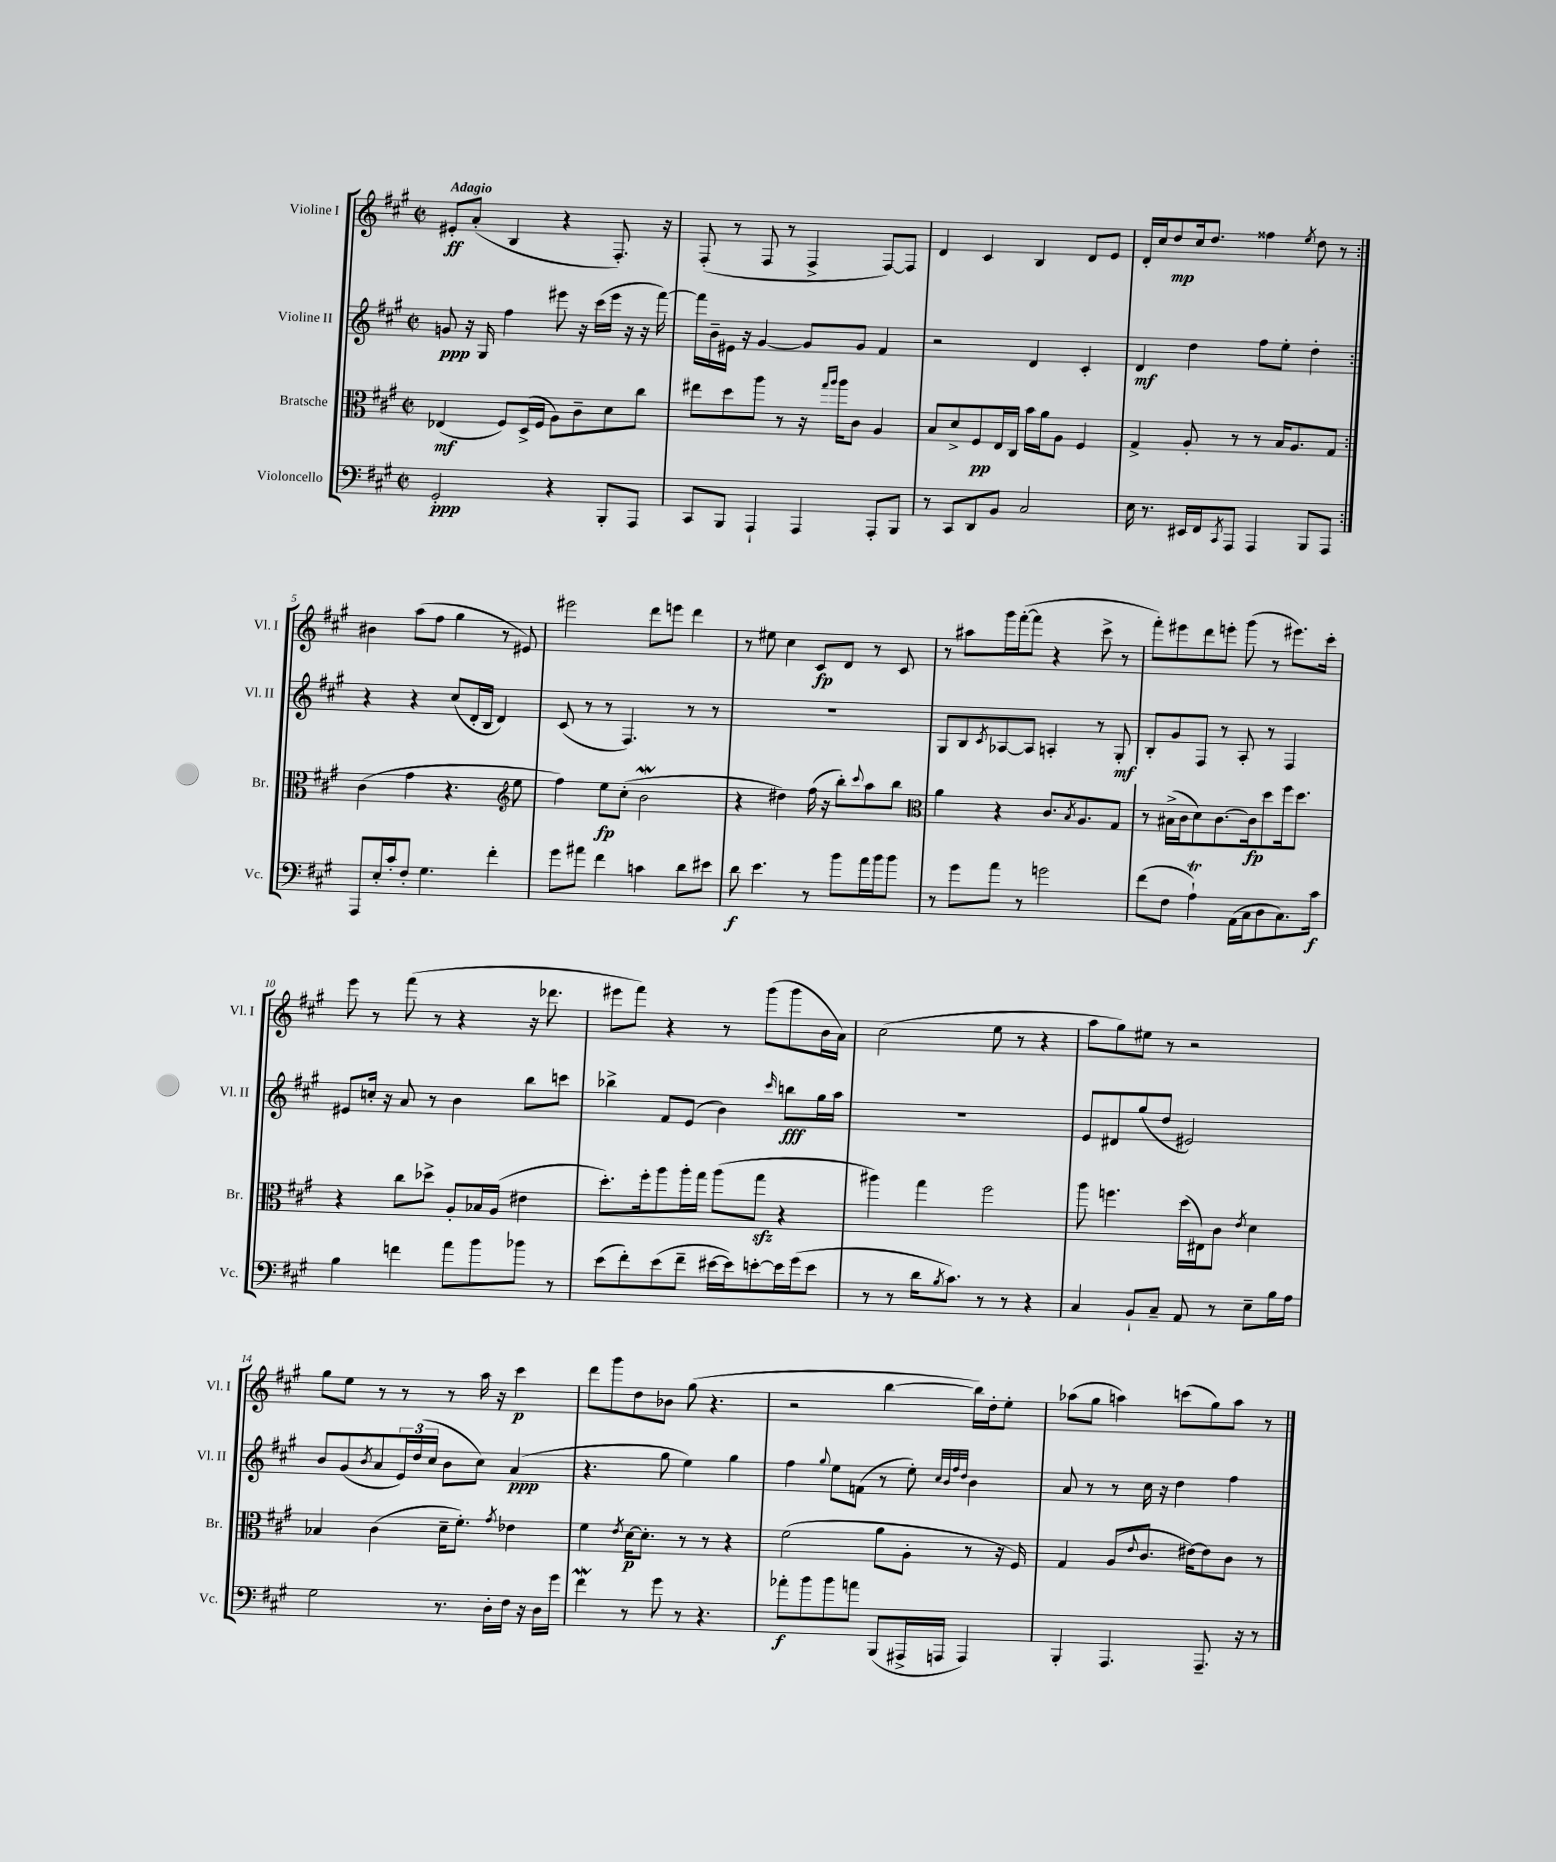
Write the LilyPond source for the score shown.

<<
\new StaffGroup <<
\new Staff = "s0" \with { instrumentName = "Violine I" shortInstrumentName = "Vl. I" } {
    \clef treble \key a \major \defaultTimeSignature \time 2/2 \tempo "Adagio"
    \repeat volta 2 { eis'8-.\ff a'8-.( b4 r4 fis8.-.) r16 |
    fis8-.( r8 fis8 r8 fis4-> fis8~) fis8 |
    d'4 cis'4 b4 d'8 e'8 |
    d'16-. cis''16 d''8\mp cis''16 d''8. fisis''4 \acciaccatura { e''8 } d''8 r8 | }
    bis'4 a''8( fis''8 gis''4 r8 eis'8) |
    eis'''2 d'''8 e'''8 d'''4 |
    r8 eis''8 cis''4 cis'8\fp d'8 r8 cis'8 |
    r8 ais''8 gis'''16 fis'''16~-.( fis'''8 r4 cis'''8-> r8 |
    fis'''8-.) eis'''8 d'''8 e'''8-. gis'''8( r8 eis'''8.) cis'''16-. |
    e'''8 r8 fis'''8( r8 r4 r16 des'''8. |
    eis'''8 fis'''8) r4 r8 gis'''8( gis'''8 b'16 a'16) |
    cis''2( e''8 r8 r4 |
    a''8 gis''8) eis''8 r8 r2 |
    gis''8 e''8 r8 r8 r8 a''16 r16 cis'''4\p |
    d'''8 gis'''8 d''8 bes'8 gis''8( r4. |
    r2 b''4~ b''16) d''16-. e''8-. |
    aes''8( gis''8 a''4) c'''8( gis''8) a''8 r8 \bar "|." |
}
\new Staff = "s1" \with { instrumentName = "Violine II" shortInstrumentName = "Vl. II" } {
    \clef treble \key a \major \defaultTimeSignature \time 2/2
    \repeat volta 2 { g'8\ppp r16 gis16 fis''4 eis'''8 r16 cis'''16( eis'''16 r16 r16 fis'''16~) |
    fis'''16 b'16-- eis'16 r16 gis'4~ gis'8 gis'8 fis'4 |
    r2 d'4 cis'4-. |
    d'4\mf d''4 fis''8 e''8-. d''4-. | }
    r4 r4 cis''8( d'16-. b16 d'4) |
    cis'8( r8 r8 fis4.) r8 r8 |
    R1 |
    gis8 b8 \acciaccatura { cis'8 } aes8~ aes8 a4-. r8 gis8-.\mf |
    b8-. gis'8 fis8 r8 a8-. r8 fis4 |
    eis'8 c''16-. r16 a'8 r8 b'4 b''8 c'''8 |
    bes''4-> fis'8 e'8( b'4) \grace { cis'''16 } b''8\fff gis''16 a''16 |
    R1 |
    e'8 dis'8 gis''8( d''8 eis'2) |
    b'8 gis'8( \acciaccatura { b'8 } a'8 \tuplet 3/2 { e'16) d''16( cis''16 } b'8 cis''8) a'4\ppp( |
    r4. gis''8 e''4) gis''4 |
    fis''4 \appoggiatura { gis''8 } e''8 f'8( r8 e''8-.) \grace { cis''32 b'32 fis''32 d''32 } b'4 |
    a'8 r8 r8 cis''16 r16 d''4 fis''4 \bar "|." |
}
\new Staff = "s2" \with { instrumentName = "Bratsche" shortInstrumentName = "Br." } {
    \clef alto \key a \major \defaultTimeSignature \time 2/2
    \repeat volta 2 { ees4\mf( fis8) d16->( fis16 a8) cis'8-- d'8 cis''8 |
    eis''8 d''8 a''8 r8 r16 \grace { gis''16 a''16 } a''16 cis'8 a4 |
    b8 d'8-> fis8\pp e16 cis16 b'16 a'16 a8 fis4 |
    gis4-> a8-. r8 r8 b16 a8. gis8 | }
    cis'4( gis'4 r4. \clef treble e''8 |
    fis''4) e''8\fp cis''8-.( b'2\mordent |
    r4 dis''4) fis''16( r16 b''8-.) \appoggiatura { cis'''8 } a''8 b''8 |
    \clef alto a'4 r4 cis'8. \acciaccatura { b8 } a8. gis8 |
    r8 bis16->( cis'16 d'8) cis'8.~ cis'16\fp d''8 fis''16 d''8. |
    r4 cis''8 des''8-> a8-. bes16 a16( eis'4 |
    d''8.-.) fis''16-. a''8 a''16-. gis''16 a''8( gis''8\sfz r4 |
    ais''4) gis''4 fis''2 |
    a''8 f''4. d''16( eis16) cis'8 \acciaccatura { e'8 } d'4 |
    bes4 cis'4( d'16-- fis'8.-.) \acciaccatura { gis'8 } ees'4 |
    fis'4 \acciaccatura { e'8 } d'16~\p d'8.-. r8 r8 r4 |
    fis'2( a'8 a8-. r8 r16 fis16) |
    gis4 a8( \appoggiatura { e'8 } cis'8. eis'16~) eis'8 cis'8 r8 \bar "|." |
}
\new Staff = "s3" \with { instrumentName = "Violoncello" shortInstrumentName = "Vc." } {
    \clef bass \key a \major \defaultTimeSignature \time 2/2
    \repeat volta 2 { gis,2-.\ppp r4 b,,8-. a,,8 |
    cis,8 b,,8 a,,4-! a,,4 a,,8-. b,,8 |
    r8 cis,8 d,8 b,8 cis2 |
    e16 r8. eis,16 fis,16 \acciaccatura { cis,8 } a,,8 a,,4 b,,8 a,,8 | }
    a,,8 e16-. cis'16-. fis8-. gis4. fis'4-. |
    gis'8 ais'8 fis'4 c'4 d'8 eis'8 |
    d'8\f e'4. r8 b'8 a'16 b'16 b'8 |
    r8 gis'8 a'8 r8 g'2 |
    fis'8( fis8 a4-!\trill) a,16( cis16 d8 cis8.) cis'16\f |
    b4 f'4 a'8 b'8 bes'8 r8 |
    e'8( fis'8-.) e'8( fis'8-- eis'16~ eis'16) e'8~-. e'16 gis'16( e'8 |
    r8 r8 d'16 \acciaccatura { b8 } cis'8.) r8 r8 r4 |
    cis4 b,8-! cis8-- a,8 r8 e8-- b16 a16 |
    gis2 r8. d16-. fis16 r16 d16 gis'16 |
    fis'4\mordent r8 gis'8 r8 r4. |
    aes'8-.\f b'8 b'8 a'8 b,,8( ais,,16-> a,,16 a,,4) |
    b,,4-. a,,4. a,,8.-- r16 r8 \bar "|." |
}
>>
>>
